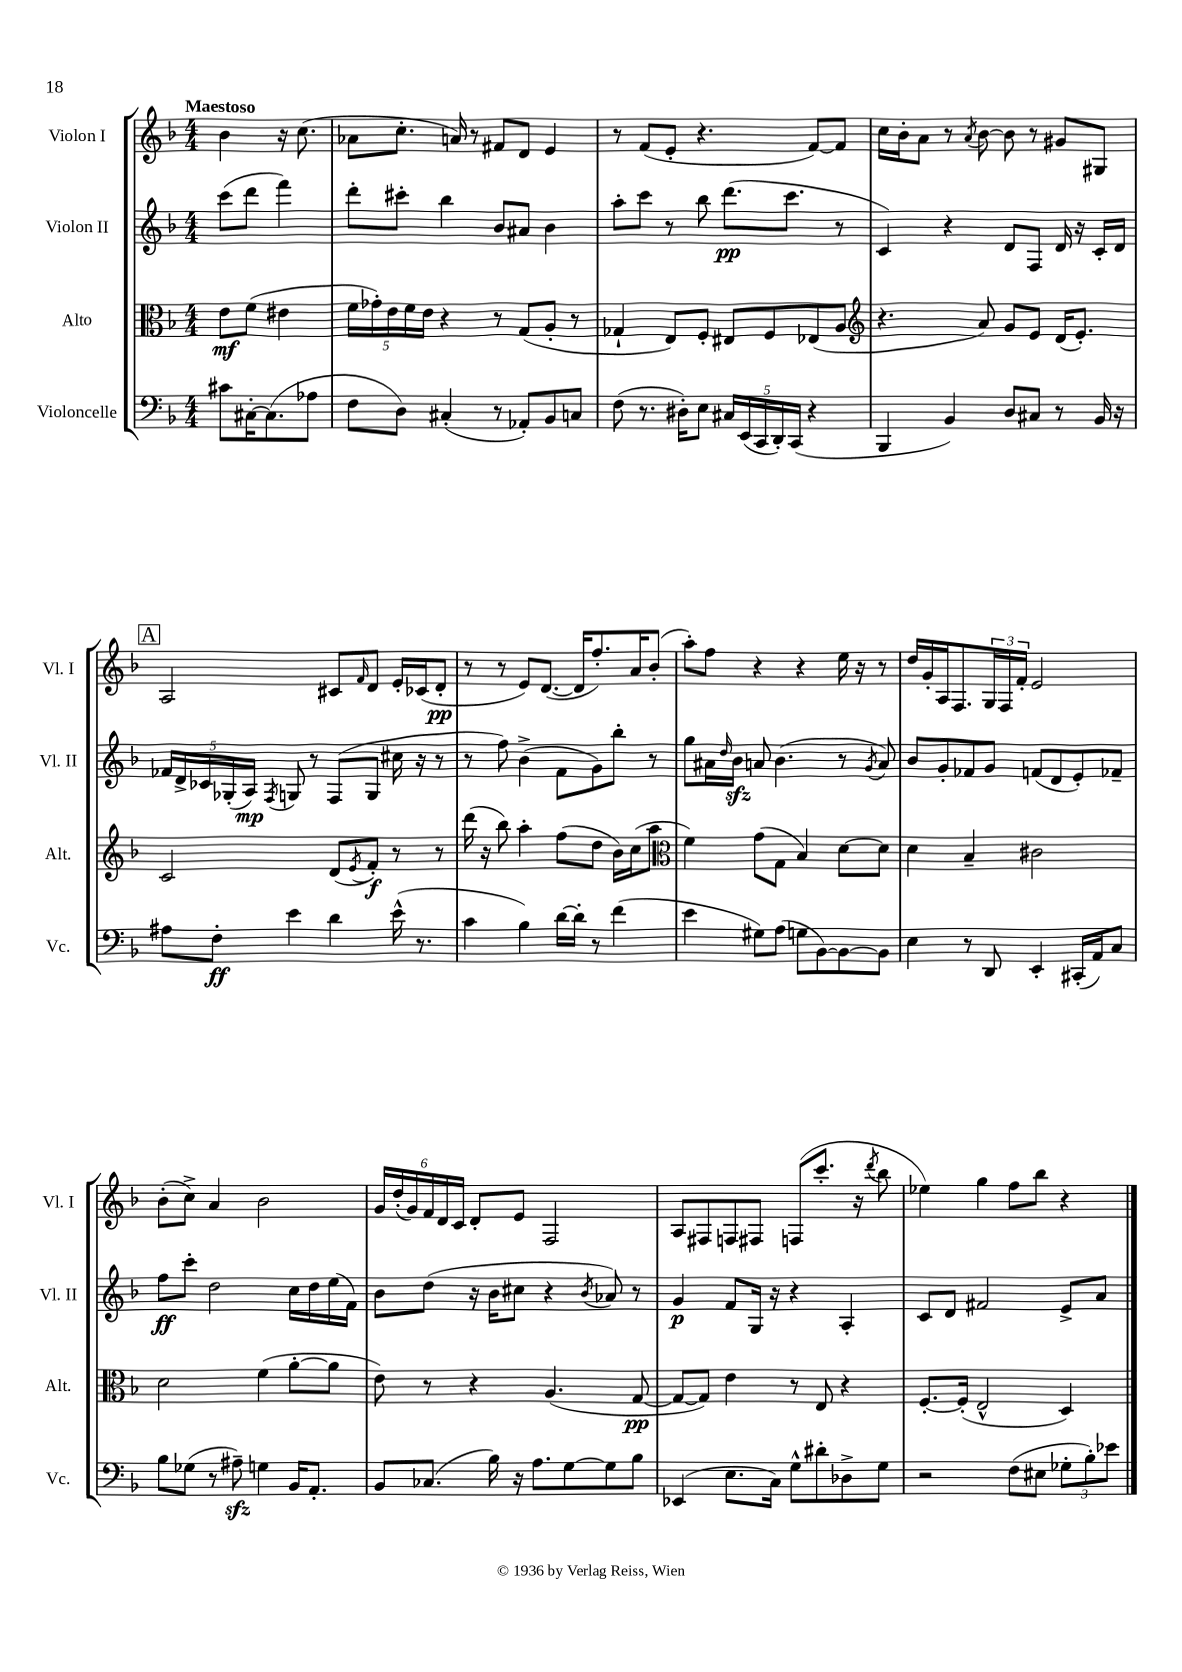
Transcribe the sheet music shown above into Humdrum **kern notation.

**kern	**kern	**kern	**kern
*staff4	*staff3	*staff2	*staff1
*clefF4	*clefC3	*clefG2	*clefG2
*k[b-]	*k[b-]	*k[b-]	*k[b-]
*M4/4	*M4/4	*M4/4	*M4/4
8c#	8e	(8ccc	4b-
[16C#'	(8f	8ddd	.
(8.C#]	.	.	.
.	4e#	4fff)	16r
.	.	.	(8.cc
8A-	.	.	.
=	=	=	=
8F	20f	8ddd'	8a-
.	20g-')	.	.
.	20e	.	.
8D)	.	8ccc#'	8.cc'
.	20f	.	.
.	20e	.	.
(4C#'	4r	4bb-	.
.	.	.	16a)
.	.	.	8r
8r	8r	8b-	8f#
8AA-')	(8G	8a#	8d
8BB-	8A'	4b-	4e
8C	8r	.	.
=	=	=	=
(8F	4G-`	8aa'	8r
8.r	.	8ccc	(8f
.	8E)	8r	8e'
16D#')	.	.	.
8E	8F'	8bb-	4.r
20C#	8E#	(8.ddd	.
(20EE	.	.	.
20CC	.	.	.
.	8F	.	.
20DD')	.	.	.
.	.	8.ccc	.
(20CC	.	.	.
4r	(8E-	.	[8f)
.	8A	8r	8f]
=	=	=	=
*	*clefG2	*	*
4BBB-	4.r	4c)	16cc
.	.	.	16b-'
.	.	.	8a
4BB-)	.	4r	8r
.	.	.	8qa
.	8a)	.	[8b-
8D	8g	8d	8b-]
8C#	8e	8F	8r
8r	(16d	16d	8g#
.	8.e')	16r	.
16BB-	.	16c'	8G#
16r	.	16d	.
=	=	=	=
8A#	2c	20f-	2A
.	.	20d^	.
.	.	20c-	.
8F'	.	.	.
.	.	(20G-'	.
.	.	20A)	.
.	.	8qF	.
4e	.	8G	.
.	.	8r	.
4d	(8d	(8F	8c#
.	8qe	.	16qqf
.	8f')	8G	8d
(16e^^	8r	16cc#	16e'
8.r	.	16r	(16c-
.	8r	8r	8d'
=	=	=	=
4c	(16ddd	8r	8r
.	16r	.	.
.	8bb-)	8ff)	8r
4B-)	4aa'	(4b-^	8e)
.	.	.	([8.d
[16d	(8ff	8f	.
16d']	.	.	16d]
8r	8dd	8g)	8.ff')
(4f	16b-)	8bb-'	.
.	(16cc	.	16a
.	8aa	8r	(8b-'
=	=	=	=
*	*clefC3	*	*
4e	4f)	8gg	8aa')
.	.	16a#	8ff
.	.	16qqdd	.
.	.	16b-	.
8G#)	(8g	8a	4r
(8A	8G	(4.b-	.
8G	4B-)	.	4r
[8BB-)	.	.	.
8BB-_	[8d	8r	16ee
.	.	.	16r
.	.	8qg	.
8BB-]	8d]	8a)	8r
=	=	=	=
4E	4d	8b-	16dd
.	.	.	16g'
.	.	8g'	16A
.	.	.	8.F
8r	4B-~	8f-	.
8DD	.	8g	24G
.	.	.	24F
.	.	.	24f'
4EE'	2c#	(8f	2e
.	.	8d	.
(16CC#'	.	8e')	.
16AA)	.	.	.
8C	.	8f-~	.
=	=	=	=
8B-	2d	8ff	(8b-'
(8G-	.	8ccc'	8cc^)
8r	.	2dd	4a
8A#~)	.	.	.
4G	(4f	.	2b-
16BB-	[8a'	16cc	.
8.AA'	.	16dd	.
.	8a]	(16ee	.
.	.	16f)	.
=	=	=	=
8BB-	8e)	8b-	24g
.	.	.	(24dd'
.	.	.	24g)
(8.C-	8r	(8dd	24f
.	.	.	24d
.	.	.	24c
.	4r	16r	8d'
16B-)	.	16b-	.
16r	.	8cc#	8e
8.A	.	.	.
.	(4.A	4r	2F
[8G	.	.	.
.	.	8qb-	.
8G]	.	8a-)	.
8B-	[8G	8r	.
=	=	=	=
(4EE-	8G_	4g	8A
.	8G])	.	8F#
8.E	4e	8f	8F
.	.	16G	8F#
16C)	.	16r	.
8G^^	8r	4r	(8F
8d#'	8E	.	8.ccc'
8D-^	4r	4A'	.
.	.	.	16r
.	.	.	8qddd
8G	.	.	8bb-
=	=	=	=
2r	[8.F'	8c	4ee-)
.	.	8d	.
.	(16F']	.	.
.	2E^^	2f#	4gg
(8F	.	.	8ff
8E#	.	.	8bb-
12G-'	4D)	8e^	4r
12B-')	.	.	.
.	.	8a	.
12e-	.	.	.
==	==	==	==
*-	*-	*-	*-
